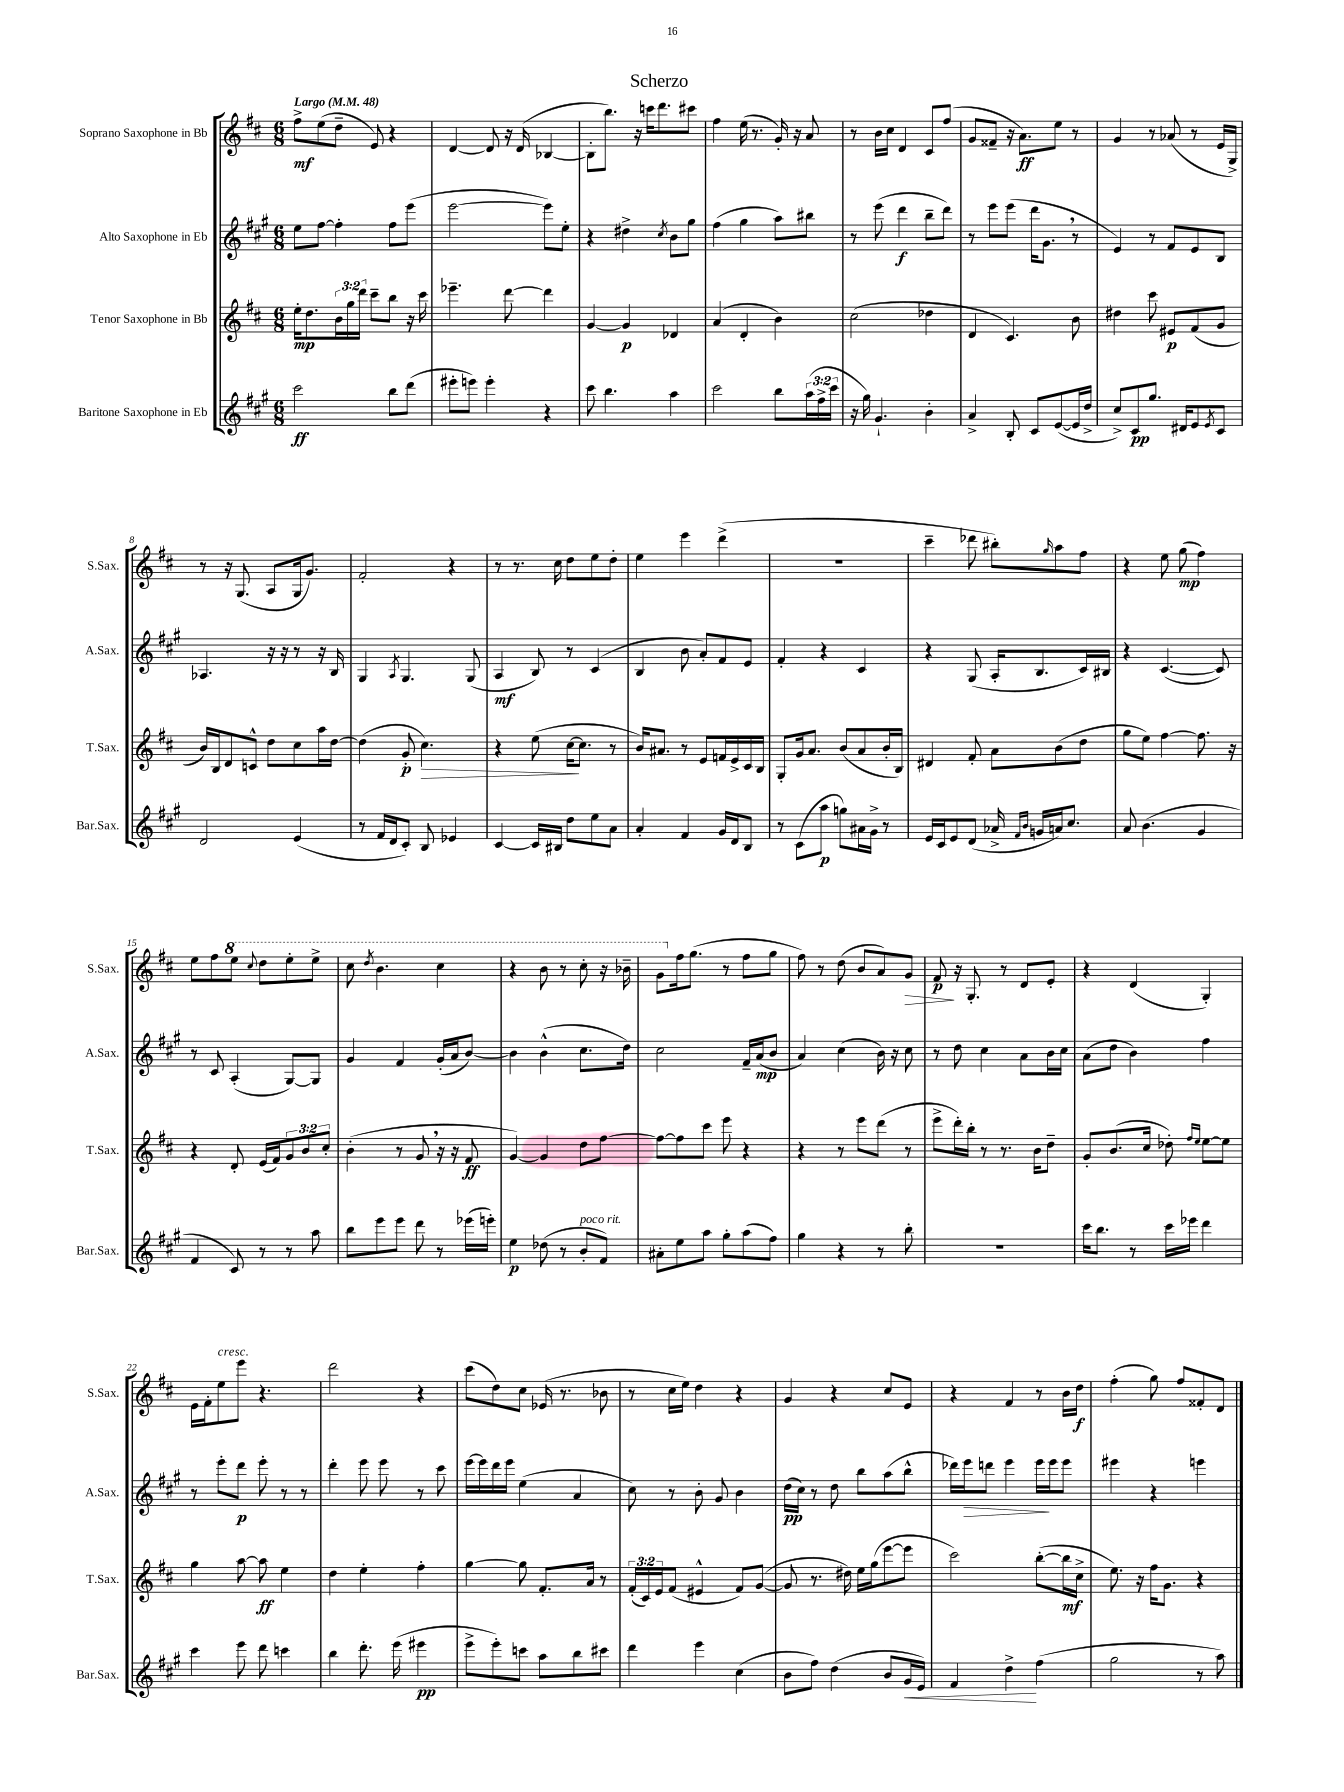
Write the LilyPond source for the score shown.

\header { title = "Scherzo" }
<<
\new StaffGroup <<
\new Staff = "s0" \with { instrumentName = "Soprano Saxophone in Bb" shortInstrumentName = "S.Sax." } {
    \clef treble \key d \major \numericTimeSignature \time 6/8 \tempo "Largo" 4 = 48
    fis''8->\mf e''8( d''8-- e'8) r4 |
    d'4~ d'8 r16 d'16( bes4~ |
    bes8-. b''8.) r16 c'''16 d'''8. cis'''8 |
    fis''4 e''16( r8. g'16-.) r16 a'8 |
    r8 b'16 cis''16 d'4 cis'8 fis''8( |
    g'8 fisis'8-- r16 a'8.\ff) e''8 r8 |
    g'4 r8 aes'8( r8 e'16 g16->) |
    r8 r16 g8.( a8 g16 g'8.) |
    fis'2-. r4 |
    r8 r8. cis''16 d''8 e''8 d''8-. |
    e''4 e'''4 d'''4->( |
    R2. |
    cis'''4-- des'''8 bis''8-.) \grace { g''16 } a''8 fis''8 |
    r4 e''8 g''8\mp( fis''4) |
    e''8 fis''8 \ottava #1 e'''8 \appoggiatura { cis'''8 } d'''8 e'''8-. e'''8-> |
    cis'''8 \acciaccatura { d'''8 } b''4. cis'''4 |
    r4 b''8 r8 cis'''8-. r16 bes''16-- |
    g''8 \ottava #0 fis''16 g''8.( r8 fis''8 g''8 |
    fis''8) r8 d''8( b'8 a'8) g'8\> |
    fis'8\p\! r16 g8.-. r8 d'8 e'8-. |
    r4 d'4( g4-.) |
    e'16 fis'16-. e''8^\markup { \italic "cresc." } e'''8 r4. |
    d'''2 r4 |
    cis'''8( d''8) cis''8 ees'16( r8. bes'8 |
    r8 cis''16 e''16) d''4 r4 |
    g'4 r4 cis''8 e'8 |
    r4 fis'4 r8 b'16 d''16\f |
    fis''4-.( g''8) fis''8 fisis'8-. d'8 \bar "|." |
}
\new Staff = "s1" \with { instrumentName = "Alto Saxophone in Eb" shortInstrumentName = "A.Sax." } {
    \clef treble \key a \major \numericTimeSignature \time 6/8
    e''8 fis''8~ fis''4-. fis''8 e'''8( |
    e'''2~ e'''8) e''8-. |
    r4 dis''4-> \acciaccatura { cis''8 } b'8 gis''8 |
    fis''4( gis''4 a''8) bis''8 |
    r8 e'''8( d'''4\f b''8-- d'''8) |
    r8 e'''8 e'''8( d'''16 gis'8. \breathe r8 |
    e'4) r8 fis'8 e'8 b8 |
    aes4. r16 r16 r8 r16 b16 |
    gis4 \acciaccatura { a8 } gis4. gis8( |
    a4\mf b8) r8 cis'4( |
    b4 b'8 a'8-.) fis'8 e'8 |
    fis'4-. r4 cis'4 |
    r4 gis8( a16-. b8. cis'16) bis16 |
    r4 cis'4.~( cis'8) |
    r8 cis'8 a4-.( gis8~) gis8 |
    gis'4 fis'4 gis'16-.( a'16 b'8~) |
    b'4 b'4-^( cis''8. d''16) |
    cis''2 fis'16-- a'16\mp( b'8 |
    a'4) cis''4( b'16) r16 cis''8 |
    r8 d''8 cis''4 a'8 b'16 cis''16 |
    a'8( d''8 b'4) fis''4 |
    r8 e'''8-. d'''8\p e'''8-. r8 r8 |
    d'''4-. e'''8 e'''8 r8 cis'''8 |
    e'''16~ e'''16 d'''16 e'''16 e''4( a'4 |
    cis''8) r8 b'8-. gis'8 b'4 |
    d''16\pp( cis''16) r8 d''8 b''8 a''8( b''8-^ |
    des'''16) e'''16\> d'''8 e'''4 e'''16\! e'''16 e'''8 |
    eis'''4 r4 e'''4 \bar "|." |
}
\new Staff = "s2" \with { instrumentName = "Tenor Saxophone in Bb" shortInstrumentName = "T.Sax." } {
    \clef treble \key d \major \numericTimeSignature \time 6/8 \override Staff.TupletNumber.text = #tuplet-number::calc-fraction-text
    e''16-.\mp d''8. \tuplet 3/2 { b'16 g''16 d'''16 } cis'''8-- b''8 r16 cis'''16 |
    ees'''4.-- d'''8~ d'''4 |
    g'4~ g'4\p des'4 |
    a'4( d'4-. b'4) |
    cis''2( des''4 |
    d'4 cis'4.) b'8 |
    dis''4 cis'''8 eis'8\p fis'8( g'8 |
    b'16) b16 d'8 c'8-^ d''8 cis''8 a''16 d''16~ |
    d''4( g'8-.\p cis''4.\>) |
    r4 e''8( cis''16~\! cis''8. r8 |
    b'16) ais'8. r8 e'8 f'16 e'16-> cis'16 b16 |
    g8-. g'16 a'8. b'8( a'8 b'16-. b16) |
    dis'4 fis'8-. a'8 b'8( d''8 |
    g''8 e''8) fis''4~ fis''8. r16 |
    r4 d'8-. e'16( fis'16) \tuplet 3/2 { g'8 b'8 cis''8-. } |
    b'4-.( r8 g'8 \breathe r16 r16 fis'8\ff |
    g'4~) g'4 d''8 fis''8~ |
    fis''8~ fis''8 cis'''8 e'''8 r4 |
    r4 r8 e'''8 d'''8( r8 |
    e'''8-> d'''16-.) b''16-. r8 r8. b'16 d''8-- |
    g'8-. b'8.( cis''16 des''8-.) \grace { fis''16 e''16 } e''8~ e''8 |
    g''4 a''8~ a''8\ff e''4 |
    d''4 e''4-. fis''4-. |
    g''4~ g''8 fis'8.-. a'16 r8 |
    \tuplet 3/2 { fis'16-.( cis'16) e'16 } fis'8( eis'4-^ fis'8) g'8~( |
    g'8 r8. dis''16) e''16 g''16( e'''8~ e'''8 |
    cis'''2) b''8~-.( b''16\mf cis''16-> |
    e''8.) r16 fis''16 g'8. r4 \bar "|." |
}
\new Staff = "s3" \with { instrumentName = "Baritone Saxophone in Eb" shortInstrumentName = "Bar.Sax." } {
    \clef treble \key a \major \numericTimeSignature \time 6/8 \override Staff.TupletNumber.text = #tuplet-number::calc-fraction-text
    cis'''2\ff b''8 d'''8( |
    eis'''8-. e'''8) e'''4-. r4 |
    cis'''8 b''4. a''4 |
    cis'''2 b''8 \tuplet 3/2 { a''16( fis''16-> cis'''16 } |
    r16 gis''16) gis'4.-! b'4-. |
    a'4-> b8-. cis'8 e'8~( e'16 d''16-> |
    cis''8->) cis'8\pp gis''8. dis'16 e'8 \acciaccatura { e'8 } cis'8 |
    d'2 e'4( |
    r8 fis'16 d'16 cis'8-.) b8 ees'4 |
    cis'4~ cis'16 bis16 d''8 e''8 a'8 |
    a'4-. fis'4 gis'16 d'16 b8 |
    r8 cis'8( a''8\p g''8) ais'16 gis'16-> r8 |
    e'16 cis'16 e'8 d'8( aes'16-> \grace { fis'16 b'16 } g'16 a'16) cis''8. |
    a'8 b'4.( gis'4 |
    fis'4 cis'8) r8 r8 a''8 |
    b''8 e'''8 e'''8 d'''8 r8 ees'''16( e'''16-.) |
    e''4\p des''8( r8 b'8-.^\markup { \italic "poco rit." } fis'8) |
    ais'8-. e''8 a''8 gis''8-. a''8( fis''8) |
    gis''4 r4 r8 b''8-. |
    R2. |
    cis'''16 b''8. r8 cis'''16 ees'''16 d'''4 |
    cis'''4 e'''8 d'''8 c'''4 |
    b''4 d'''8.-. e'''16( eis'''4\pp |
    e'''8-> e'''8-.) c'''8 a''8 b''8 cis'''8 |
    d'''4 e'''4 cis''4( |
    b'8 fis''8) d''4( b'8 gis'16\< e'16) |
    fis'4 d''4->\! fis''4( |
    gis''2 r8 a''8) \bar "|." |
}
>>
>>
